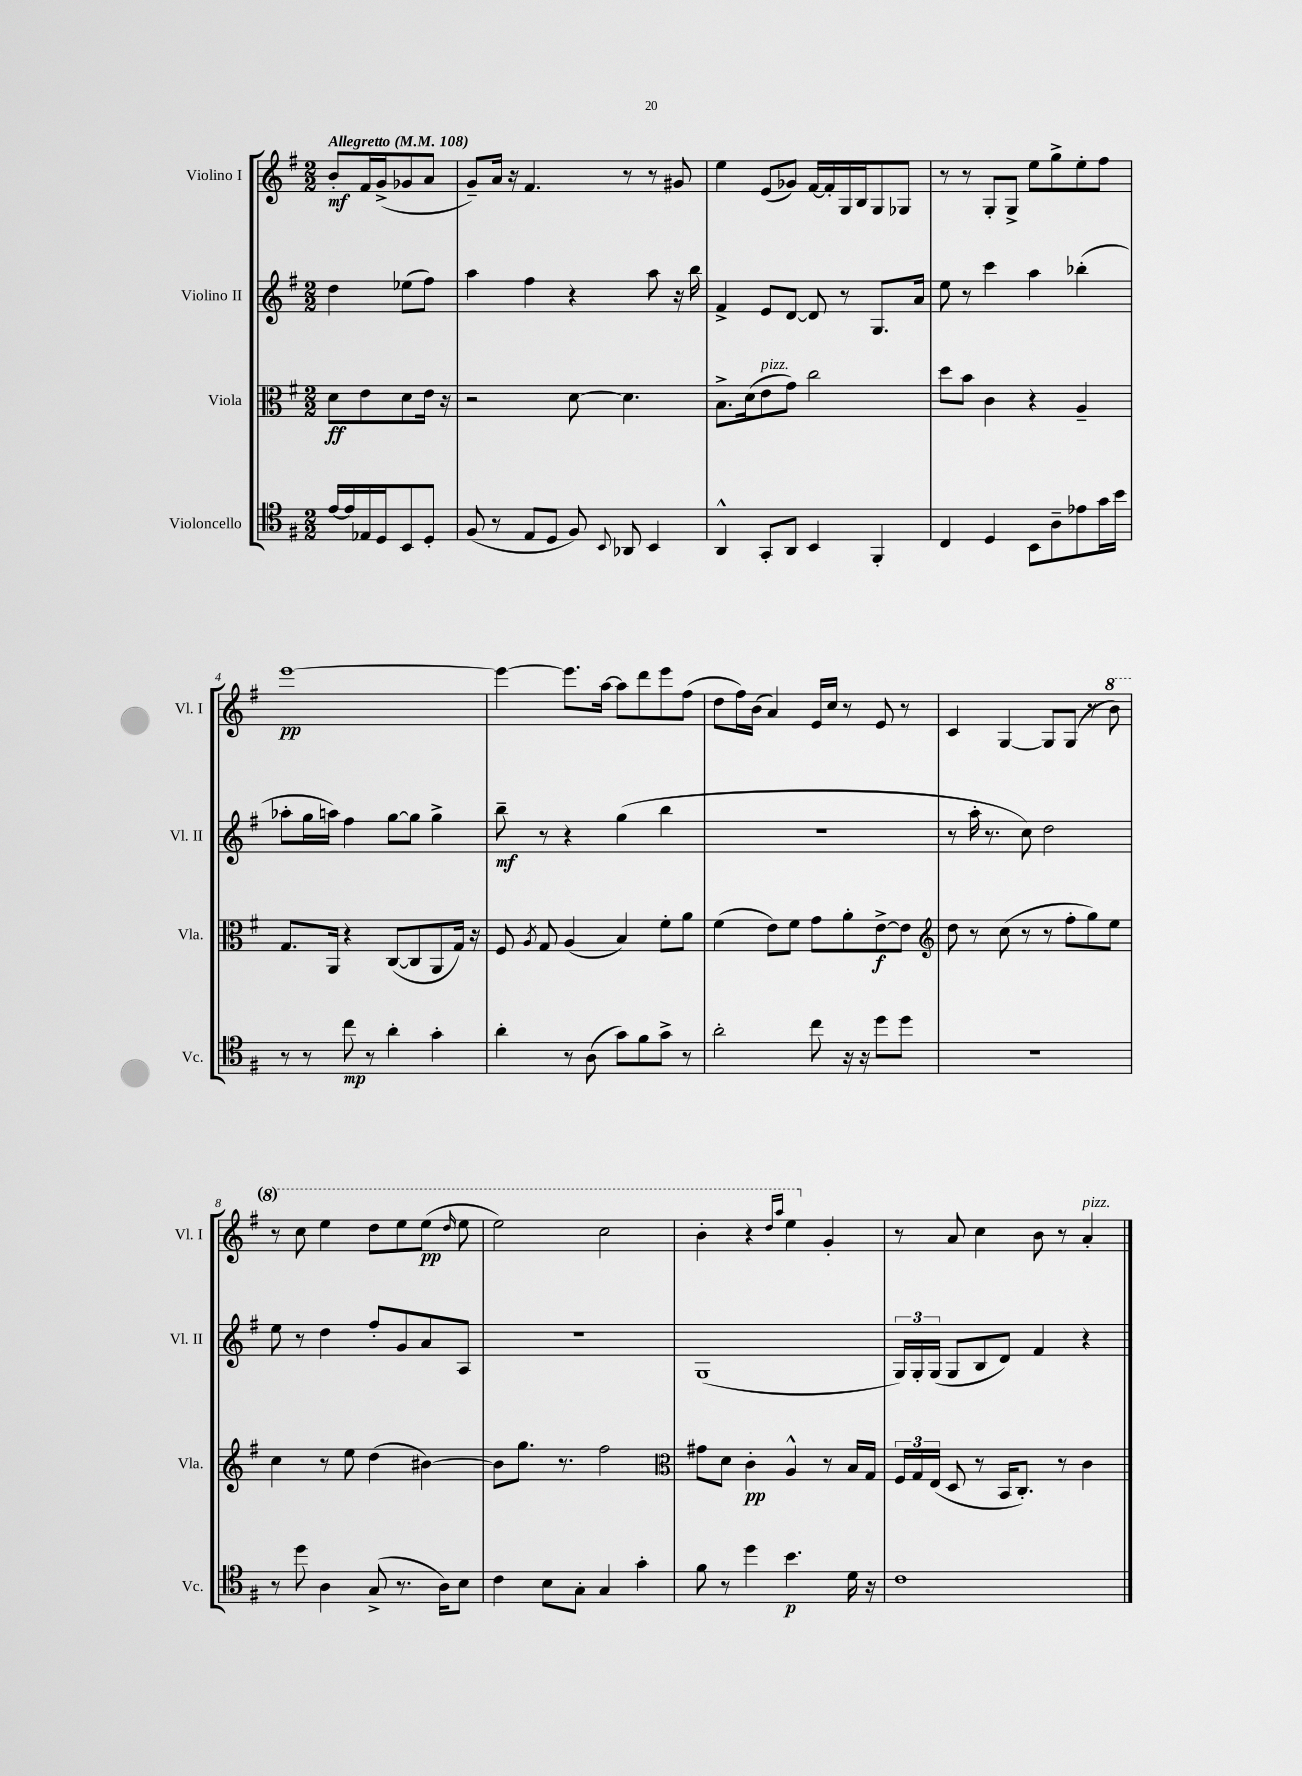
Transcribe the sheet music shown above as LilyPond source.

<<
\new StaffGroup <<
\new Staff = "s0" \with { instrumentName = "Violino I" shortInstrumentName = "Vl. I" } {
    \clef treble \key g \major \numericTimeSignature \time 2/2 \partial 2 \tempo "Allegretto" 4 = 108
    \autoBeamOff b'8[-.\mf fis'16 g'16->( ges'8 a'8] |
    g'8[--) a'16] r16 fis'4. r8 r8 gis'8 |
    e''4 e'8[( ges'8]) fis'16[~ fis'16-. g16 b16 g8 ges8] |
    r8 r8 g8[-. g8]-> e''8[ g''8-> e''8-. fis''8] |
    e'''1~\pp |
    e'''4~ e'''8.[ a''16]~ a''8[ d'''8 e'''8 fis''8]( |
    d''8[ fis''16) b'16]( a'4) e'16[ c''16] r8 e'8 r8 |
    c'4 g4~ g8[ g8]( r8 \ottava #1 b''8) |
    r8 c'''8 e'''4 d'''8[ e'''8 e'''8]\pp( \grace { d'''16 } e'''8 |
    e'''2) c'''2 |
    b''4-. r4 \grace { d'''16[ a'''16] } e'''4 \ottava #0 g'4-. |
    r8 a'8 c''4 b'8 r8 a'4-.^\markup { \italic "pizz." } \bar "|." |
}
\new Staff = "s1" \with { instrumentName = "Violino II" shortInstrumentName = "Vl. II" } {
    \clef treble \key g \major \numericTimeSignature \time 2/2 \partial 2
    \autoBeamOff d''4 ees''8[( fis''8]) |
    a''4 fis''4 r4 a''8 r16 b''16 |
    fis'4-> e'8[ d'8]~ d'8 r8 g8.[ a'16] |
    e''8 r8 c'''4 a''4 bes''4-.( |
    aes''8[-. g''16 a''16]) fis''4 g''8[~ g''8] g''4-> |
    b''8--\mf r8 r4 g''4( b''4 |
    R1 |
    r8 a''16-. r8. c''8) d''2 |
    e''8 r8 d''4 fis''8[-. g'8 a'8 a8] |
    R1 |
    g1( |
    \tuplet 3/2 { g16[) g16-. g16]( } g8[ b8 d'8]) fis'4 r4 \bar "|." |
}
\new Staff = "s2" \with { instrumentName = "Viola" shortInstrumentName = "Vla." } {
    \clef alto \key g \major \numericTimeSignature \time 2/2 \partial 2
    \autoBeamOff d'8[\ff e'8 d'8 e'16] r16 |
    r2 d'8~ d'4. |
    b8.[-> d'16( e'8^\markup { \italic "pizz." } g'8]) c''2 |
    d''8[ b'8] c'4 r4 a4-- |
    g8.[ a,16] r4 c8[~( c8 a,8 g16]) r16 |
    fis8 \acciaccatura { a8 } g8 a4( b4) fis'8[-. a'8] |
    fis'4( e'8[) fis'8] g'8[ a'8-. e'8~->\f e'8] |
    \clef treble d''8 r8 c''8( r8 r8 fis''8[-. g''8) e''8] |
    c''4 r8 e''8 d''4( bis'4~) |
    bis'8[ g''8.] r8. fis''2 |
    \clef alto gis'8[ d'8] c'4-.\pp a4-^ r8 b16[ g16] |
    \tuplet 3/2 { fis16[ g16 e16]( } d8 r8 b,16[ c8.]-.) r8 c'4 \bar "|." |
}
\new Staff = "s3" \with { instrumentName = "Violoncello" shortInstrumentName = "Vc." } {
    \clef tenor \key g \major \numericTimeSignature \time 2/2 \partial 2
    \autoBeamOff e'16[~ e'16 ees16 d16 b,8 d8]-. |
    fis8( r8 e8[ d8] fis8) \appoggiatura { b,8 } aes,8 b,4 |
    a,4-^ g,8[-. a,8] b,4 fis,4-. |
    c4 d4 b,8[ a8-- ees'8 g'16 b'16] |
    r8 r8 c''8\mp r8 a'4-. g'4-. |
    a'4-. r8 a8( g'8[) fis'8 g'8]-> r8 |
    a'2-. c''8 r16 r16 d''8[ d''8] |
    R1 |
    r8 d''8 a4 g8->( r8. a16[) b8] |
    c'4 b8[ g8]-. g4 g'4-. |
    fis'8 r8 d''4 b'4.\p d'16 r16 |
    c'1 \bar "|." |
}
>>
>>
